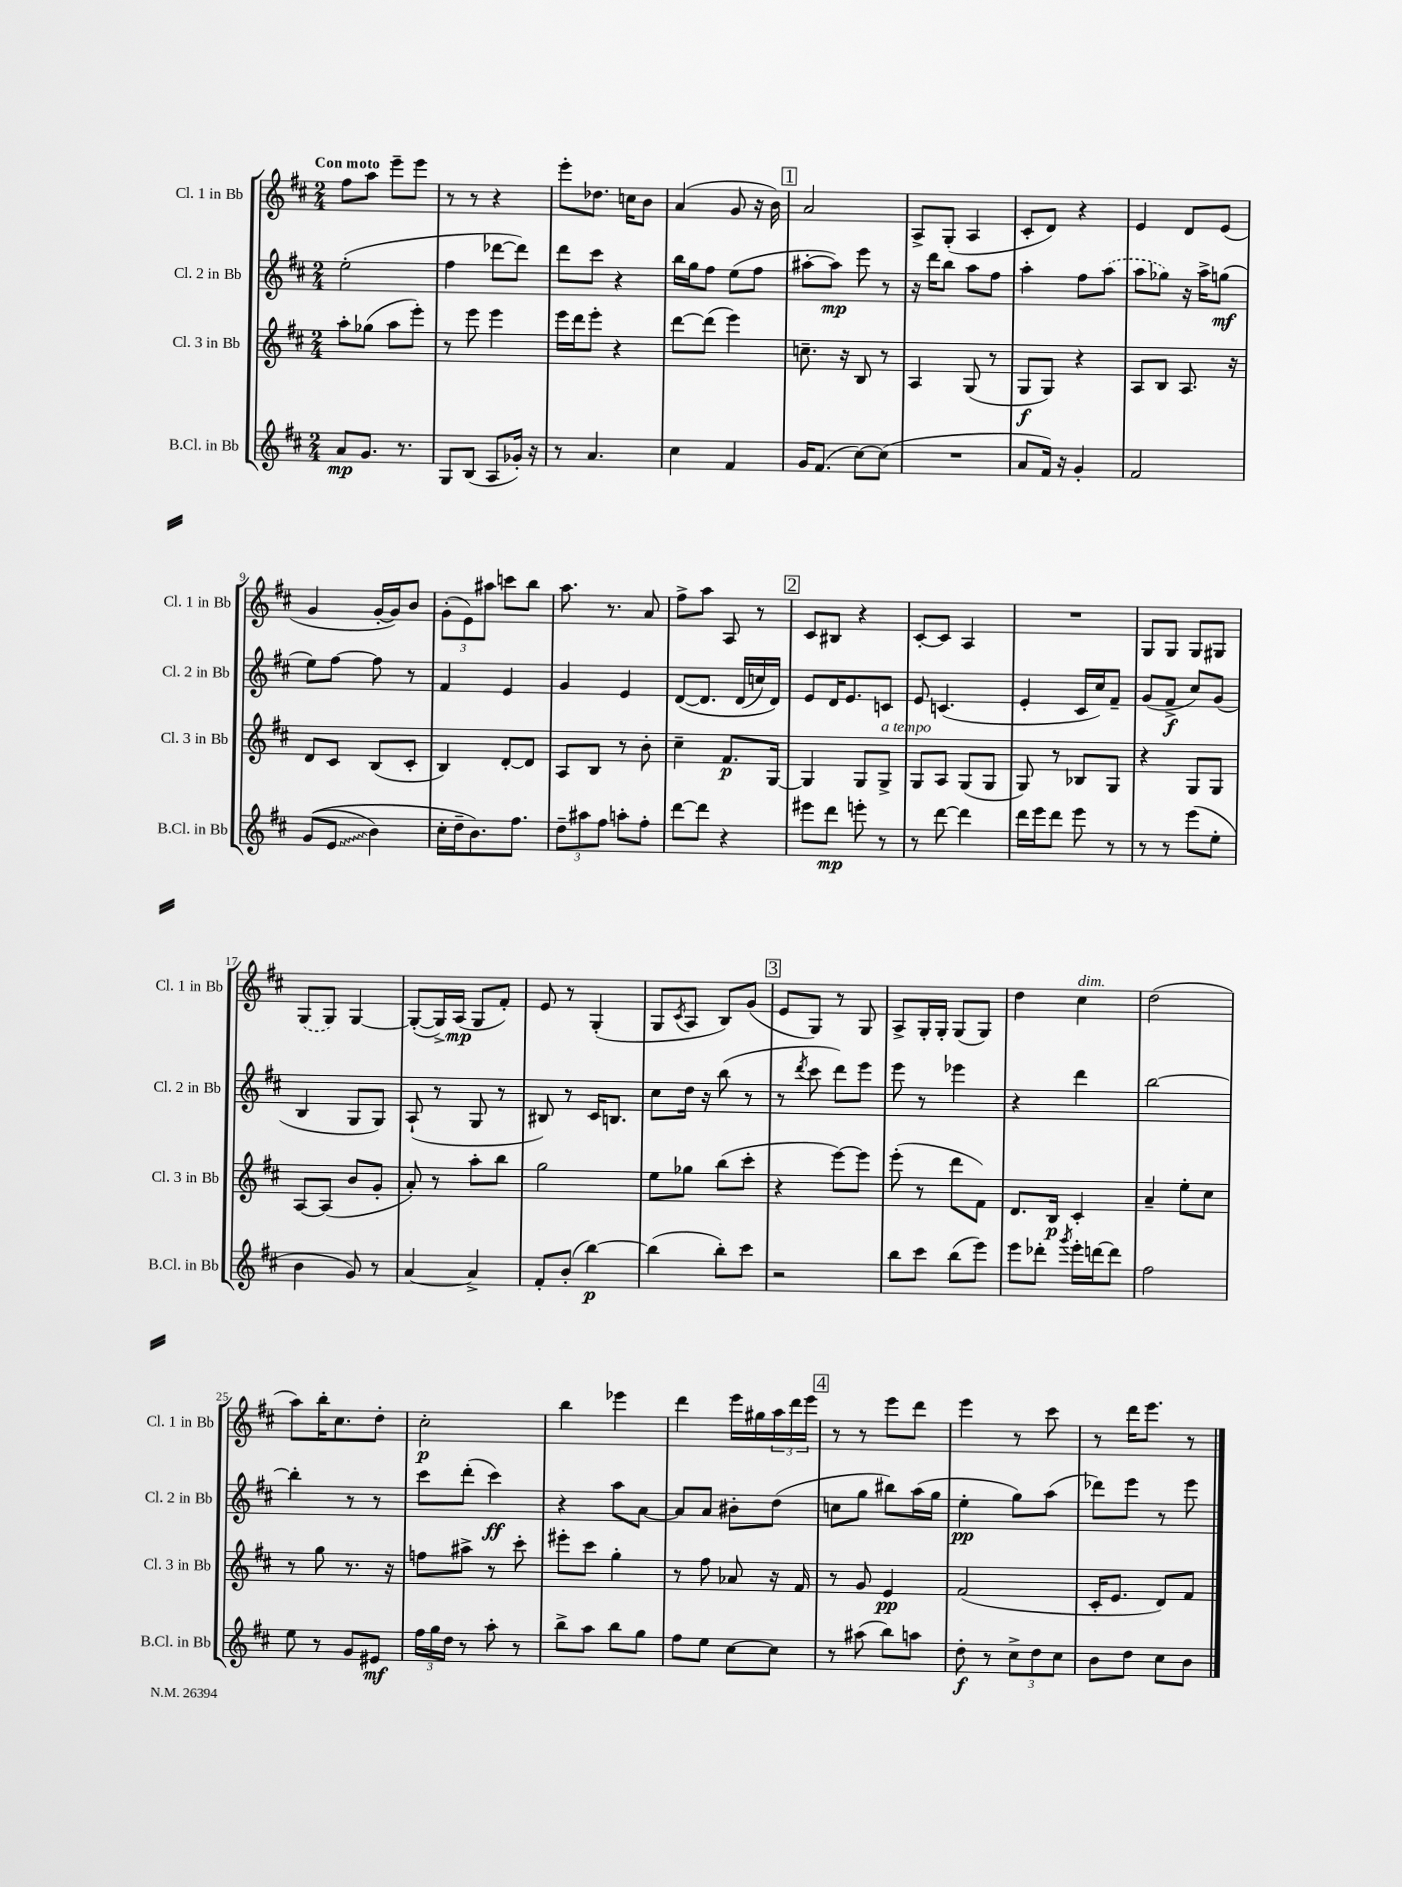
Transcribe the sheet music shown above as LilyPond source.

<<
\new StaffGroup <<
\new Staff = "s0" \with { instrumentName = "Cl. 1 in Bb" shortInstrumentName = "Cl. 1 in Bb" } {
    \clef treble \key d \major \numericTimeSignature \time 2/4 \tempo "Con moto"
    fis''8 a''8 e'''8-- e'''8 |
    r8 r8 r4 |
    e'''8-. des''8. c''16 b'8 |
    a'4( g'8 r16 b'16) |
    \mark \markup { \box "1" } a'2 |
    a8-> g8-.( a4 |
    cis'8-. d'8) r4 |
    e'4 d'8 e'8( |
    g'4 g'16~-. g'16) b'8 |
    \tuplet 3/2 { g'8-.( e'8) ais''8 } c'''8 b''8 |
    a''8. r8. a'8 |
    fis''8-> a''8 a8 r8 |
    \mark \markup { \box "2" } cis'8 bis8 r4 |
    cis'8~-. cis'8 a4 |
    R2 |
    g8 g8 g8 gis8 |
    \once \slurDashed g8( g8) g4~ |
    g8~-.( g16->) a16\mp( g8 fis'8-.) |
    e'8 r8 g4-.( |
    g8 \acciaccatura { cis'8 } a8 b8) g'8( |
    \mark \markup { \box "3" } e'8 g8) r8 g8 |
    a8-> g16-. g16-. g8( g8) |
    d''4 cis''4^\markup { \italic "dim." } |
    d''2( |
    a''8) b''16-. cis''8. d''8-. |
    cis''2-.\p |
    b''4 ees'''4 |
    d'''4 e'''16 gis''16 \tuplet 3/2 { a''16 d'''16 e'''16 } |
    \mark \markup { \box "4" } r8 r8 e'''8 d'''8 |
    e'''4 r8 cis'''8 |
    r8 d'''16 e'''8. r8 \bar "|." |
}
\new Staff = "s1" \with { instrumentName = "Cl. 2 in Bb" shortInstrumentName = "Cl. 2 in Bb" } {
    \clef treble \key d \major \numericTimeSignature \time 2/4
    e''2-.( |
    fis''4 des'''8~ des'''8) |
    d'''8 cis'''8 r4 |
    b''16 g''16 fis''8 e''8( fis''8 |
    \mark \markup { \box "1" } ais''8~-. ais''8\mp) e'''8 r8 |
    r16 d'''16 b''8 a''8 fis''8 |
    a''4-. fis''8 \once \slurDashed a''8( |
    a''8 ges''8) r16 a''16-> g''8\mf( |
    e''8) fis''8~ fis''8 r8 |
    fis'4 e'4 |
    g'4 e'4 |
    d'8~\( d'8. d'16( c''16) d'16\) |
    \mark \markup { \box "2" } e'8 d'16 e'8. c'8 |
    e'8 c'4.( |
    e'4-. cis'16 cis''16) fis'8-- |
    g'8( fis'8->\f cis''8) g'8( |
    b4 g8 g8) |
    a8-!( r8 g8 r8 |
    bis8) r8 cis'16 b8. |
    cis''8 d''16 r16 b''8( r8 |
    \mark \markup { \box "3" } r8 \acciaccatura { d'''8 } cis'''8 d'''8) e'''8 |
    e'''8 r8 ees'''4 |
    r4 d'''4 |
    b''2~ |
    b''4-. r8 r8 |
    cis'''8 d'''8-.( cis'''4\ff) |
    r4 a''8 a'8~ |
    a'8 a'8 bis'8-. d''8( |
    \mark \markup { \box "4" } c''8 g''8 bis''8) a''16( g''16 |
    e''4-.\pp g''8) a''8( |
    des'''8) e'''8 r8 e'''8 \bar "|." |
}
\new Staff = "s2" \with { instrumentName = "Cl. 3 in Bb" shortInstrumentName = "Cl. 3 in Bb" } {
    \clef treble \key d \major \numericTimeSignature \time 2/4
    a''8-. ges''8( a''8 e'''8-.) |
    r8 e'''8 e'''4 |
    e'''16 d'''16 e'''8-. r4 |
    d'''8~ d'''8( e'''4) |
    \mark \markup { \box "1" } c''8.-- r16 b8 r8 |
    a4 g8( r8 |
    g8\f g8) r4 |
    a8 b8 a8. r16 |
    d'8 cis'8 b8( cis'8-. |
    b4) d'8~-. d'8 |
    a8 b8 r8 b'8-. |
    cis''4-- fis'8.\p g16~ |
    \mark \markup { \box "2" } g4 g8 g8->^\markup { \italic "a tempo" } |
    g8 a8 g8( g8 |
    g8) r8 bes8 g8 |
    r4 g8 g8 |
    a8~ a8( b'8 g'8-. |
    a'8-.) r8 a''8-. b''8 |
    g''2 |
    e''8 ges''8 b''8( cis'''8-. |
    \mark \markup { \box "3" } r4 e'''8~) e'''8 |
    e'''8-.( r8 d'''8 fis'8) |
    d'8. b16\p cis'4-. |
    a'4-- e''8-. cis''8 |
    r8 g''8 r8. r16 |
    f''8 ais''8-> r8 cis'''8-. |
    eis'''8-. cis'''8 g''4-. |
    r8 fis''8 aes'8 r16 fis'16 |
    \mark \markup { \box "4" } r8 g'8 e'4\pp |
    fis'2( |
    cis'16-. e'8. d'8) fis'8 \bar "|." |
}
\new Staff = "s3" \with { instrumentName = "B.Cl. in Bb" shortInstrumentName = "B.Cl. in Bb" } {
    \clef treble \key d \major \numericTimeSignature \time 2/4
    a'8\mp g'8. r8. |
    g8 b8( a8 ges'16-.) r16 |
    r8 a'4. |
    cis''4 fis'4 |
    \mark \markup { \box "1" } g'16 fis'8.( cis''8~) cis''8( |
    R2 |
    a'8 fis'16) r16 g'4-. |
    fis'2 |
    g'8(\( \once \override Glissando.style = #'zigzag e'8\glissando b'4) |
    cis''16-. d''16-- b'8.\) fis''8. |
    \tuplet 3/2 { d''8-- ais''8 fis''8 } a''8-. fis''8-. |
    d'''8~ d'''8 r4 |
    \mark \markup { \box "2" } eis'''8 d'''8\mp e'''8-. r8 |
    r8 d'''8~ d'''4 |
    d'''16 e'''16 d'''8 e'''8 r8 |
    r8 r8 e'''8( e''8-. |
    b'4 g'8) r8 |
    a'4~ a'4-> |
    fis'8-. b'8-.( b''4~\p) |
    b''4( b''8-.) cis'''8 |
    \mark \markup { \box "3" } r2 |
    b''8 cis'''8 b''8( e'''8) |
    e'''8 des'''8-. \acciaccatura { g'''8 } e'''16-. d'''16~ d'''8 |
    fis''2 |
    e''8 r8 g'8 eis'8\mf |
    \tuplet 3/2 { fis''16 g''16 d''16 } r8 a''8-. r8 |
    b''8-> a''8 b''8 g''8 |
    fis''8 e''8 cis''8~ cis''8 |
    \mark \markup { \box "4" } r8 ais''8( b''8) a''8 |
    d''8-.\f r8 \tuplet 3/2 { cis''8-> d''8 cis''8 } |
    b'8 d''8 cis''8 b'8 \bar "|." |
}
>>
>>
